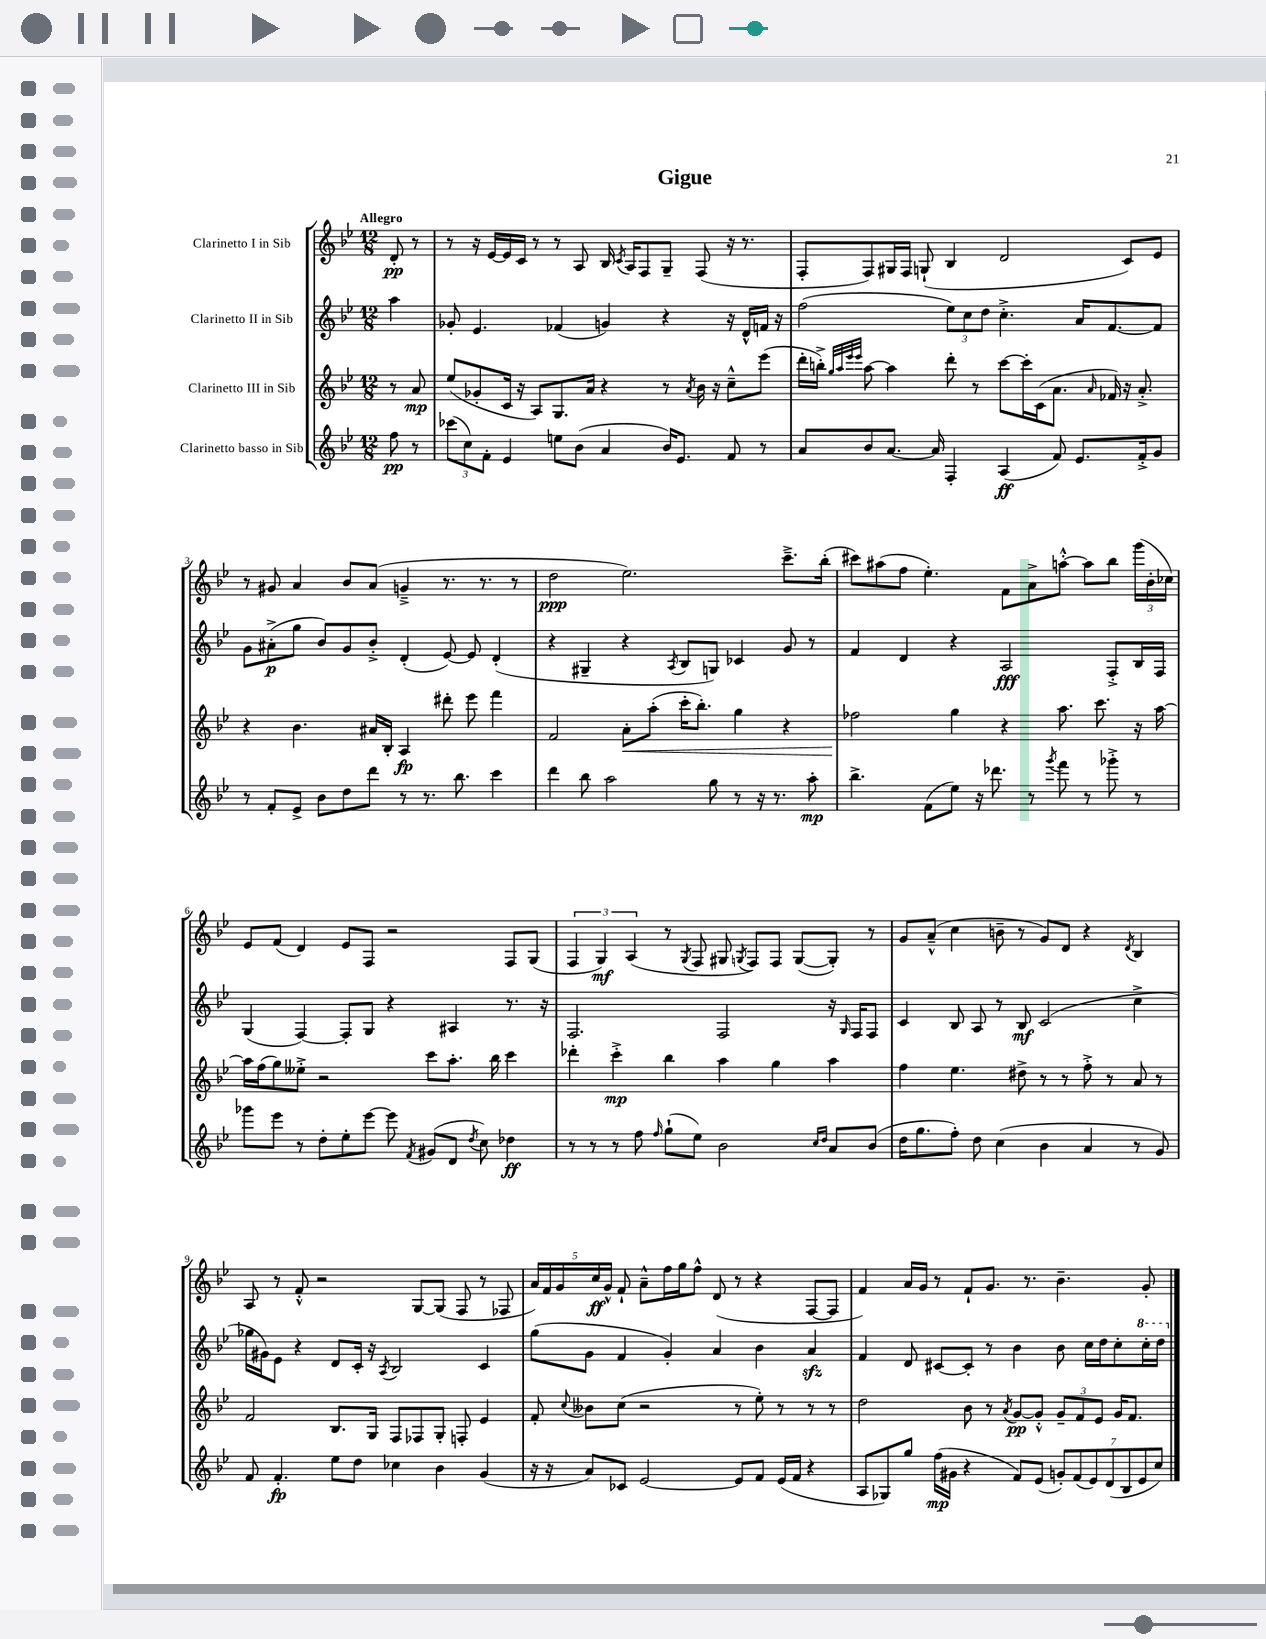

**kern	**dynam	**kern	**dynam	**kern	**dynam	**kern	**dynam
*part4	*part4	*part3	*part3	*part2	*part2	*part1	*part1
*staff4	*staff4	*staff3	*staff3	*staff2	*staff2	*staff1	*staff1
*I"Clarinetto basso in Sib	*	*I"Clarinetto III in Sib	*	*I"Clarinetto II in Sib	*	*I"Clarinetto I in Sib	*
*clefG2	*	*clefG2	*	*clefG2	*	*clefG2	*
*k[b-e-]	*	*k[b-e-]	*	*k[b-e-]	*	*k[b-e-]	*
*M12/8	*	*M12/8	*	*M12/8	*	*M12/8	*
=	=	=	=	=	=	=	=
!	!	!	!	!	!	!LO:TX:a:B:t=Allegro	!
8ff\	pp	8r	.	4aa\	.	8d'/	pp
8r	.	8a/	mp	.	.	8r	.
=1	=1	=1	=1	=1	=1	=1	=1
(12ccc-X\L	.	(8ee-/L	.	8g-X'/	.	8r	.
12cc\)	.	.	.	.	.	.	.
.	.	8g-X'/	.	4.e-/	.	16r	.
12f'\J	.	.	.	.	.	.	.
.	.	.	.	.	.	[16e-/LL	.
4e-/	.	16c/Jk	.	.	.	16e-/]	.
.	.	16r	.	.	.	16c/JJ	.
.	.	8A/L)	.	.	.	8r	.
8een\L	.	8.G/	.	(4f-X/	.	8r	.
(8b-\J	.	.	.	.	.	8A/	.
.	.	16a/Jk	.	.	.	.	.
4a/	.	4r	.	4gn/)	.	16B-/	.
.	.	.	.	.	.	8qc/	.
.	.	.	.	.	.	16A/KL	.
.	.	.	.	.	.	8F/	.
16b-/KL)	.	8r	.	4r	.	8G~/J	.
8.e-/J	.	.	.	.	.	.	.
.	.	8qa/	.	.	.	.	.
.	.	16b-\	.	.	.	(8F/	.
.	.	16r	.	.	.	.	.
8f/	.	8cc~^^\L	.	16r	.	16r	.
.	.	.	.	16d^^/LL	.	8.r	.
8r	.	(8eee-\J	.	16fn/JJ	.	.	.
.	.	.	.	16r	.	.	.
=2	=2	=2	=2	=2	=2	=2	=2
8a/L	.	16ddd'\LL	.	(2ff\	.	8F'/L	.
.	.	16bbn'^\JJ)	.	.	.	.	.
.	.	32qqgg/LLL	.	.	.	.	.
.	.	32qqaa/	.	.	.	.	.
.	.	32qqeee-/	.	.	.	.	.
.	.	32qqeee-/JJJ	.	.	.	.	.
8b-/	.	[8aa\	.	.	.	8F/)	.
[8.a/J	.	4aa\]	.	.	.	16G#X/L	.
.	.	.	.	.	.	16F/JJ	.
.	.	.	.	.	.	(8Gn`/	.
16a/]	.	.	.	.	.	.	.
4F'/	.	8ddd'\	.	12ee-\L)	.	4B-/	.
.	.	.	.	12cc\	.	.	.
.	.	8r	.	.	.	.	.
.	.	.	.	12dd\J	.	.	.
(4A/	ff	[8ccc\L	.	4.cc'^\	.	2d/	.
.	.	16ccc'\L]	.	.	.	.	.
.	.	(16c\J	.	.	.	.	.
8f/)	.	8.a\J	.	.	.	.	.
8.e-/L	.	.	.	16a/KL	.	.	.
.	.	16qqa/	.	.	.	.	.
.	.	16f-X/)	.	[8.f/	.	.	.
.	.	16r	.	.	.	8c/L)	.
16f'^/k	.	8.a'^/	.	.	.	.	.
8g/J	.	.	.	8f/J]	.	8e-/J	.
!!LO:LB:g=z
=3	=3	=3	=3	=3	=3	=3	=3
8r	.	4r	.	8g\L	.	8r	.
8f'/L	.	.	.	(8a#X'^\	p	8g#X/	.
8e-^/J	.	4.b-\	.	8gg\J	.	4a/	.
8b-\L	.	.	.	8b-/L)	.	.	.
8dd\	.	.	.	8g/	.	8b-/L	.
8ddd\J	.	16a#X/LL	.	8b-'^/J	.	(8a/J	.
.	.	16B-'/JJ	.	.	.	.	.
8r	.	4A/	fp	(4d'/	.	4gn~^/	.
8.r	.	.	.	.	.	.	.
.	.	8ddd#X'\	.	[8e-/)	.	8.r	.
8.bb-\	.	.	.	.	.	.	.
.	.	8eee-\	.	8e-/]	.	.	.
.	.	.	.	.	.	8.r	.
4ccc\	.	4fff\	.	(4d'/	.	.	.
.	.	.	.	.	.	8r	.
=4	=4	=4	=4	=4	=4	=4	=4
4ddd\	.	2f/	.	4r	.	2dd\	ppp
8bb-\	.	.	.	4G#X~/	.	.	.
2aa\	.	.	.	.	.	.	.
!	!	!	!LO:HP:b	!	!	!	!
.	.	8a'\L	<	4r	.	2.ee-\)	.
.	.	(8aa'\J	.	.	.	.	.
.	.	.	.	8qA/	.	.	.
.	.	16ccc'\KL	.	8B-/L	.	.	.
.	.	8.bb-'\J)	.	.	.	.	.
8gg\	.	.	.	8Gn/J)	.	.	.
8r	.	4gg\	.	4c-X/	.	.	.
16r	.	.	.	.	.	.	.
8.r	.	.	.	.	.	.	.
.	.	4r	.	8g/	.	8.ccc~^\L	.
8aa'\	mp	.	.	8r	.	.	.
.	.	.	.	.	.	(16bb-'\Jk	.
=5	=5	=5	=5	=5	=5	=5	=5
4.bb-^\	.	2ff-X\	.	4f/	.	8ccc#X\L)	.
.	.	.	.	.	.	(8aa#X\	.
.	.	.	.	4d/	.	8ff\J	.
(8f\L	.	.	.	.	.	4.ee-'\)	.
8ee-\J)	.	4gg\	[	4r	.	.	.
16r	.	.	.	.	.	.	.
8.ddd-X\	.	.	.	.	.	.	.
.	.	4r	.	2A/	fff	8f\L	.
8r	.	.	.	.	.	8a^\	.
8qggg/	.	.	.	.	.	.	.
8fff\	.	8.aa\	.	.	.	[8aan'^^\J	.
8r	.	.	.	.	.	8aa\L]	.
.	.	8.ccc\	.	.	.	.	.
8ggg-X'^\	.	.	.	8F'^/L	.	8bb-\J	.
8r	.	16r	.	16B-/L	.	(24ggg\LL	.
.	.	.	.	.	.	24b-'\	.
.	.	[16aa\	.	16F/JJ	.	.	.
.	.	.	.	.	.	24cc-X\JJ)	.
!!LO:LB:g=z
=6	=6	=6	=6	=6	=6	=6	=6
8ggg-X\L	.	16aa\LL]	.	(4G/	.	8e-/L	.
.	.	(16ff\J	.	.	.	.	.
8eee-\J	.	8gg\)	.	.	.	(8f/J	.
8r	.	8ee--X'^\J	.	[4F/)	.	4d/)	.
8dd'\L	.	2r	.	.	.	.	.
8ee-'\	.	.	.	8F'/L]	.	8e-/L	.
[8eee-\J	.	.	.	8G/J	.	8F/J	.
8eee-\]	.	.	.	4r	.	2r	.
8qf/	.	.	.	.	.	.	.
(8g#X/L	.	8ccc\L	.	.	.	.	.
8d/J	.	8.aa'\J	.	4A#X/	.	.	.
8qdd/	.	.	.	.	.	.	.
8cc\)	.	.	.	.	.	.	.
.	.	16bb-\	.	.	.	.	.
4dd-X\	ff	4ccc\	.	8.r	.	8F/L	.
.	.	.	.	.	.	(8G/J	.
.	.	.	.	16r	.	.	.
=7	=7	=7	=7	=7	=7	=7	=7
8r	.	4ddd-X'\	.	2.F/	.	6F/	.
8r	.	.	.	.	.	.	.
.	.	.	.	.	.	6G/)	mf
8r	.	4ccc'^\	mp	.	.	.	.
.	.	.	.	.	.	(6A/	.
8ff\	.	.	.	.	.	.	.
16qqff/	.	.	.	.	.	.	.
(8gg`\L	.	4bb-\	.	.	.	8r	.
.	.	.	.	.	.	8qG/	.
8ee-\J)	.	.	.	.	.	8F/	.
2b-\	.	4aa\	.	2F/	.	8G#X/	.
.	.	.	.	.	.	8qGn/	.
.	.	.	.	.	.	8F/L)	.
.	.	4gg\	.	.	.	8F/J	.
.	.	.	.	.	.	([8G/L	.
16qqcc/LL	.	.	.	.	.	.	.
16qqdd/JJ	.	.	.	.	.	.	.
8a/L	.	4aa\	.	16r	.	8G'/J])	.
.	.	.	.	16qqG/	.	.	.
.	.	.	.	16F/KL	.	.	.
(8b-/J	.	.	.	8F/J	.	8r	.
=8	=8	=8	=8	=8	=8	=8	=8
16dd\KL	.	4ff\	.	4c/	.	8g/L	.
8.gg\	.	.	.	.	.	.	.
.	.	.	.	.	.	(8a~^^/J	.
8ff'\J)	.	4.ee-\	.	8B-/	.	4cc\	.
8dd\	.	.	.	8A/	.	.	.
(4cc\	.	.	.	8r	.	8bn~\	.
.	.	8dd#X^\	.	8B-/	mf	8r	.
4b-\	.	8r	.	(2c/	.	8g/L)	.
.	.	8r	.	.	.	8d/J	.
4a/	.	8ff'^\	.	.	.	4r	.
.	.	8r	.	.	.	.	.
.	.	.	.	.	.	8qd/	.
8r	.	8a/	.	4cc^\	.	4B-/	.
8g/)	.	8r	.	.	.	.	.
!!LO:LB:g=z
=9	=9	=9	=9	=9	=9	=9	=9
8f/	.	2f/	.	16gg-X\LL	.	8A/	.
.	.	.	.	16g#X\J)	.	.	.
4.f'/	fp	.	.	8e-\J	.	8r	.
.	.	.	.	4r	.	8f'^^/	.
.	.	.	.	.	.	2r	.
8ee-\L	.	8.B-/L	.	8d/L	.	.	.
8dd\J	.	.	.	16c'/Jk	.	.	.
.	.	16G/Jk	.	16r	.	.	.
.	.	.	.	8qA/	.	.	.
4cc-X\	.	8F/L	.	2B-/	.	.	.
.	.	8F-X/	.	.	.	[8G/L	.
4b-\	.	8G'/J	.	.	.	(8G/J]	.
.	.	8Fn'/	.	.	.	8F/	.
(4g/	.	4e-/	.	4c/	.	8r	.
.	.	.	.	.	.	8F-X/	.
=10	=10	=10	=10	=10	=10	=10	=10
16r	.	8f'/	.	(8gg\L	.	20a/LL)	.
.	.	.	.	.	.	20f/	.
16r	.	.	.	.	.	.	.
.	.	.	.	.	.	20g/	.
.	.	8qqcc/	.	.	.	.	.
8a/L)	.	8b--X\L	.	8g\J	.	.	.
.	.	.	.	.	.	20cc/	ff
.	.	.	.	.	.	20g^^/JJ	.
8c-X/J	.	(8cc\J	.	4f/	.	8f`/	.
[2e-/	.	2r	.	.	.	8a~^^\L	.
.	.	.	.	4g'/)	.	16ff\L	.
.	.	.	.	.	.	16gg\J	.
.	.	.	.	.	.	8ff^^\J	.
.	.	.	.	4a/	.	(8d/	.
8e-/L]	.	8r	.	.	.	8r	.
8f/J	.	8ee-'\)	.	4b-\	.	4r	.
(16e-/LL	.	8r	.	.	.	.	.
16f/JJ	.	.	.	.	.	.	.
4r	.	8r	.	4azz/	.	[8F/L	.
.	.	8r	.	.	.	8F/J]	.
=11	=11	=11	=11	=11	=11	=11	=11
8A/L	.	2dd\	.	4f/	.	4f/)	.
8G-X/)	.	.	.	.	.	.	.
8gg/J	.	.	.	8d/	.	16a/LL	.
.	.	.	.	.	.	16g/JJ	.
(16ff\LL	mp	.	.	[8c#X/L	.	8r	.
16g#X\JJ	.	.	.	.	.	.	.
4r	.	8b-\	.	8c#'/J]	.	8f`/L	.
.	.	8r	.	8r	.	8.g/J	.
.	.	8qa/	.	.	.	.	.
8f/L)	.	[8g/L	pp	4b-\	.	.	.
.	.	.	.	.	.	8.r	.
(8e-/J	.	8g'^^/J]	.	.	.	.	.
14gn'/L)	.	12g~/L	.	8b-\	.	4.b-~\	.
(14f/	.	.	.	.	.	.	.
.	.	12f/	.	.	.	.	.
.	.	.	.	16cc\LL	.	.	.
14e-/)	.	.	.	.	.	.	.
.	.	12e-/J	.	.	.	.	.
.	.	.	.	16dd\J	.	.	.
(14d/	.	.	.	.	.	.	.
.	.	16g/KL	.	8cc'\	.	.	.
14B-/	.	.	.	.	.	.	.
.	.	8.f/J	.	.	.	.	.
14e-/	.	.	.	.	.	.	.
*	*	*	*	*8va	*	*	*
.	.	.	.	16ccc'\L	.	8g'/	.
14cc/J)	.	.	.	.	.	.	.
.	.	.	.	16ddd\JJ	.	.	.
*	*	*	*	*X8va	*	*	*
==	==	==	==	==	==	==	==
*-	*-	*-	*-	*-	*-	*-	*-
